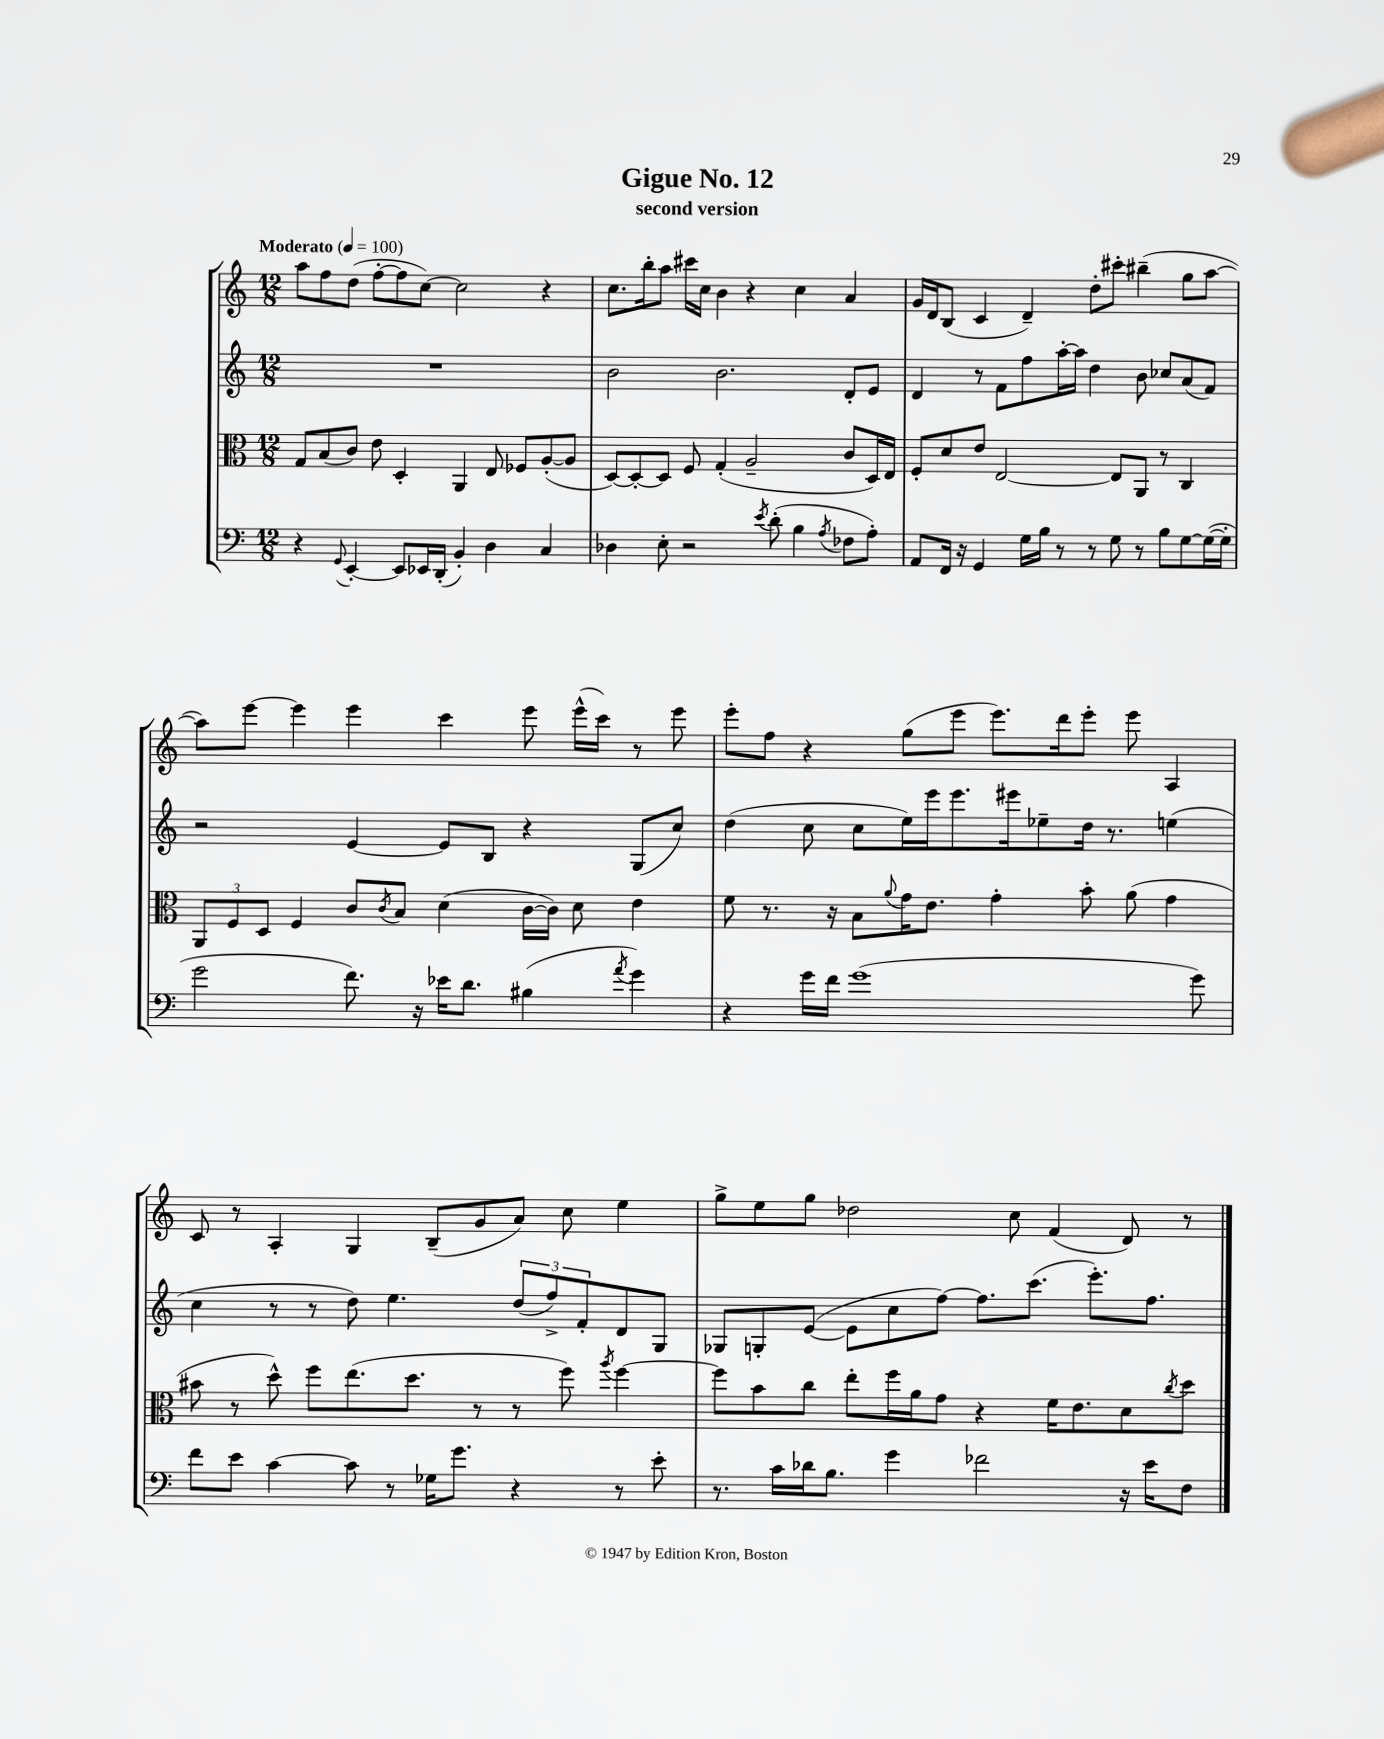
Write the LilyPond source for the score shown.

\header { title = "Gigue No. 12" subtitle = "second version" }
<<
\new StaffGroup <<
\new Staff = "s0" {
    \clef treble \key c \major \numericTimeSignature \time 12/8 \tempo "Moderato" 4 = 100
    a''8 f''8 d''8( f''8~-. f''8 c''8~) c''2 r4 |
    c''8. b''16-. a''8 cis'''16 c''16 b'4 r4 c''4 a'4 |
    g'16 d'16 b8( c'4 d'4--) d''8-. cis'''8-. bis''4--( g''8 a''8~ |
    a''8) e'''8~ e'''4 e'''4 c'''4 e'''8 e'''16-^( c'''16) r8 e'''8 |
    e'''8-. f''8 r4 g''8( e'''8 e'''8.) d'''16 e'''8-. e'''8 a4 |
    c'8 r8 a4-. g4 b8--( g'8 a'8) c''8 e''4 |
    g''8-> e''8 g''8 des''2 c''8 f'4( d'8) r8 \bar "|." |
}
\new Staff = "s1" {
    \clef treble \key c \major \numericTimeSignature \time 12/8
    R1. |
    b'2 b'2. d'8-. e'8 |
    d'4 r8 f'8 f''8 a''16~-. a''16 d''4 b'8 ces''8 a'8( f'8) |
    r2 e'4~ e'8 b8 r4 g8( c''8) |
    d''4( c''8 c''8 e''16) e'''16 e'''8. eis'''16 ees''8-- d''16 r8. e''4( |
    c''4 r8 r8 d''8) e''4. \tuplet 3/2 { d''8( f''8->) f'8-. } d'8 g8 |
    ges8 g8-. e'8~( e'8 c''8 f''8~) f''8. c'''8.( e'''8.-.) f''8. \bar "|." |
}
\new Staff = "s2" {
    \clef alto \key c \major \numericTimeSignature \time 12/8
    g8 b8( c'8) e'8 d4-. a,4 e8 fes8 a8~-.( a8 |
    d8~) d8~-. d8 f8 g4-.( a2-- c'8 d16) e16 |
    f8-. d'8 e'8 e2~ e8 a,8 r8 c4 |
    \tuplet 3/2 { a,8 f8 d8 } f4 c'8 \acciaccatura { c'8 } b8 d'4( c'16~ c'16) d'8 e'4 |
    f'8 r8. r16 b8 \appoggiatura { a'8 } g'16 e'8. g'4-. b'8-. a'8( g'4 |
    bis'8 r8 d''8-^) f''8 e''8.( d''8. r8 r8 f''8) \acciaccatura { a''8 } f''4~ |
    f''8 b'8 c''8 e''8-. f''16 a'16 g'8 r4 f'16 e'8. d'8 \acciaccatura { c''8 } d''8 \bar "|." |
}
\new Staff = "s3" {
    \clef bass \key c \major \numericTimeSignature \time 12/8
    r4 \appoggiatura { g,8 } e,4~-. e,8 ees,16 d,16-.( b,4-.) d4 c4 |
    des4 e8-. r2 \acciaccatura { e'8 } d'8-.( b4 \acciaccatura { a8 } fes8 a8-.) |
    a,8 f,16 r16 g,4 g16 b16 r8 r8 g8 r8 b8 g8~ g16~( g16-. |
    g'2 f'8.) r16 ees'16 d'8. bis4( \acciaccatura { a'8 } g'4) |
    r4 g'16 f'16 g'1( g'8) |
    f'8 e'8 c'4~ c'8 r8 ges16 g'8. r4 r8 e'8-. |
    r8. c'16 des'16 b8. g'4 fes'2 r16 e'16 f8 \bar "|." |
}
>>
>>
\layout { \context { \Score \remove "Bar_number_engraver" } }
